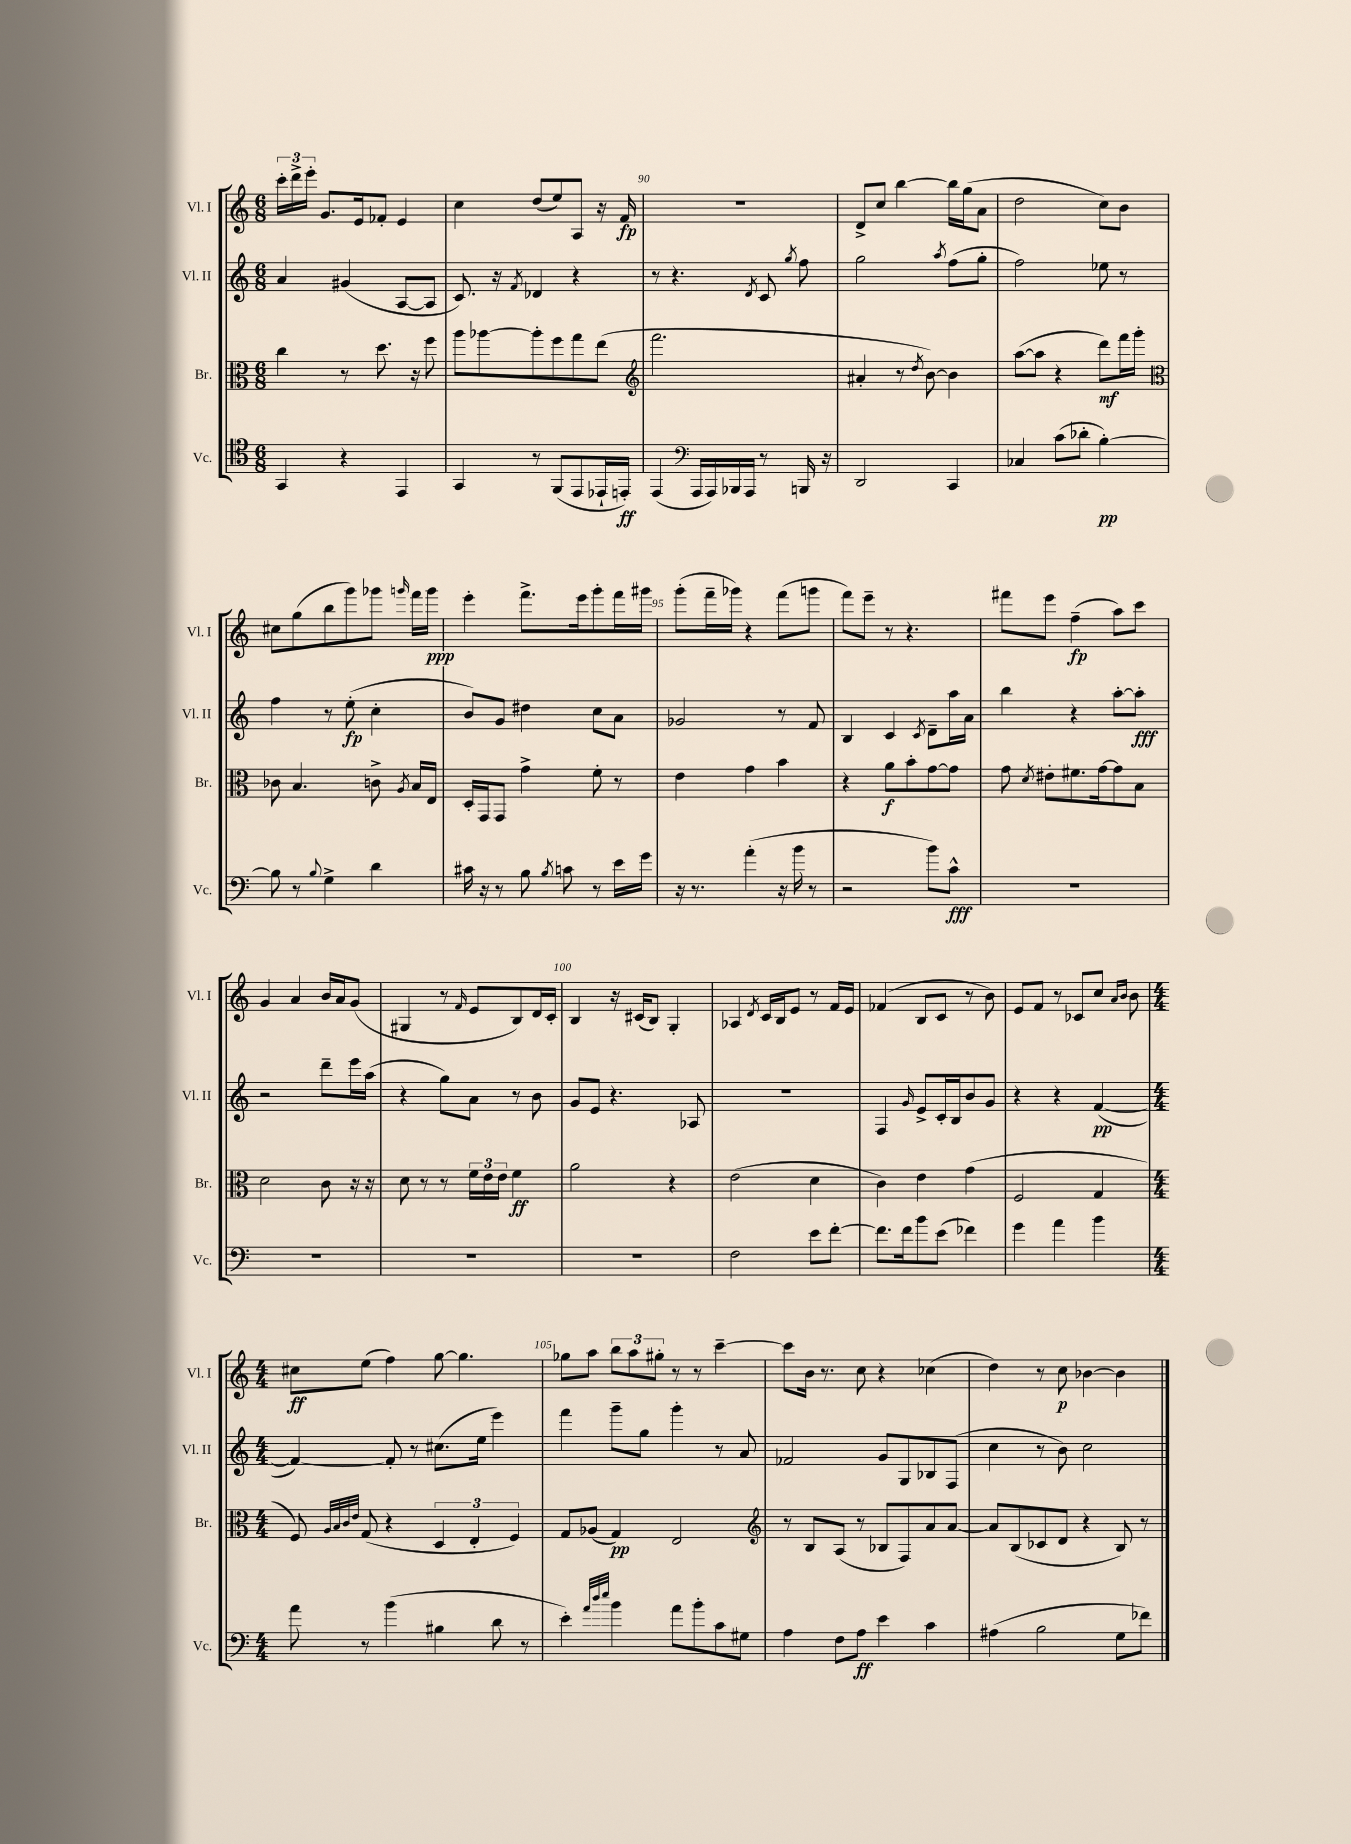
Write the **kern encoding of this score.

**kern	**kern	**kern	**kern
*staff4	*staff3	*staff2	*staff1
*clefC4	*clefC3	*clefG2	*clefG2
*k[]	*k[]	*k[]	*k[]
*M6/8	*M6/8	*M6/8	*M6/8
4GG	4cc	4a	24ccc'
.	.	.	24ddd^
.	.	.	24eee'
.	.	.	8.g
4r	8r	(4g#	.
.	.	.	16e
.	8.dd	.	8f-'
4EE	.	[8A	4e
.	16r	.	.
.	8ff	8A]	.
=	=	=	=
4GG	8aa	8.c)	4cc
.	[8aa-	.	.
.	.	16r	.
.	.	8qf	.
8r	8aa-']	4d-	(8dd
(8FF	8ff	.	8ee)
8EE	8gg	4r	8A
16EE-`	(8ee	.	16r
16EE')	.	.	16f
=	=	=	=
*	*clefG2	*	*
(4EE	2.fff	8r	2.r
.	.	4.r	.
*clefF4	*	*	*
16AAA	.	.	.
16AAA)	.	.	.
16BBB-	.	.	.
16AAA	.	.	.
.	.	8qd	.
8r	.	8c	.
.	.	8qgg	.
16BBB	.	8ff	.
16r	.	.	.
=	=	=	=
2DD	4a#'	2gg	8d^
.	.	.	8cc
.	8r	.	[4bb
.	8qdd	.	.
.	[8b)	.	.
.	.	8qaa	.
4CC	4b]	(8ff	16bb]
.	.	.	(16gg
.	.	8gg'	8a
=	=	=	=
4C-	([8aa	2ff)	2dd
.	8aa]	.	.
(8c	4r	.	.
8d-'	.	.	.
[4B')	8ddd)	8ee-	8cc)
.	16fff	8r	8b
.	16ggg'	.	.
=	=	=	=
*	*clefC3	*	*
8B]	8c-	4ff	8cc#
8r	4.B	.	(8gg
8qqB	.	.	.
4G^	.	8r	8bb
.	.	(8ee'	8ggg)
4d	8c^	4cc'	8ggg-
.	8qA	.	16qqggg
.	16B	.	16fff
.	16E	.	16ggg
=	=	=	=
16c#	16D'	8b)	4eee'
16r	16GG	.	.
8r	8GG	8g	.
8B	4g^	4dd#	8.fff^
8qB	.	.	.
8c	.	.	.
.	.	.	16eee
8r	8f'	8cc	8ggg'
16e	8r	8a	16fff
16g	.	.	16ggg#
=	=	=	=
16r	4e	2g-	(8ggg'
8.r	.	.	.
.	.	.	16fff~
.	.	.	16ggg-)
(4a'	4g	.	4r
16r	4b	8r	(8fff
16b	.	.	.
8r	.	8f	8ggg
=	=	=	=
2r	4r	4B	8fff)
.	.	.	8eee~
.	8a	4c	8r
.	8b'	.	4.r
.	.	8qc	.
8b)	[8g	8d~	.
8c^^	8g]	16aa	.
.	.	16a	.
=	=	=	=
2.r	8g	4bb	8fff#
.	8qd	.	.
.	8e#'	.	8eee
.	8.f#	4r	(4ff~
.	[16g	.	.
.	8g]	[8aa'	8aa)
.	8B	8aa']	8ccc
=	=	=	=
2.r	2d	2r	4g
.	.	.	4a
.	8c	8ddd~	16b
.	.	.	16a
.	16r	16eee	(8g
.	16r	(16aa	.
=	=	=	=
2.r	8d	4r	4G#
.	8r	.	.
.	8r	8gg)	8r
.	.	.	16qqf
.	24f	8a	8e
.	24e	.	.
.	24e	.	.
.	4f	8r	8B)
.	.	8b	16d
.	.	.	16c'
=	=	=	=
2.r	2a	8g	4B
.	.	8e	.
.	.	4.r	16r
.	.	.	(16c#
.	.	.	8B)
.	4r	.	4G'
.	.	8A-	.
=	=	=	=
2F	(2e	2.r	4A-
.	.	.	8qd
.	.	.	16c
.	.	.	16B
.	.	.	8e
8e	4d	.	8r
[8f'	.	.	16f
.	.	.	16e
=	=	=	=
8.f]	4c)	4F	(4f-
16f	.	.	.
.	.	16qqg	.
8b	4e	8e^	8B
(8e	.	16c'	8c
.	.	16B	.
4f-)	(4g	8b	8r
.	.	8g	8b)
=	=	=	=
4g	2F	4r	8e
.	.	.	8f
4a	.	4r	8r
.	.	.	8c-
4b	4G	([4f	8cc
.	.	.	16qqa
.	.	.	16qqb
.	.	.	8b
=	=	=	=
*M4/4	*M4/4	*M4/4	*M4/4
8a	8F)	4f_)	8cc#
.	32qqA	.	.
.	32qqB	.	.
.	32qqc	.	.
.	32qqe	.	.
8r	(8G	.	(8ee
(4b	4r	8f']	4ff)
.	.	8r	.
4B#	6D	(8.cc#	[8gg
.	.	.	4.gg]
.	6E'	.	.
.	.	16ee	.
8d	.	4eee)	.
.	6F)	.	.
8r	.	.	.
=	=	=	=
4e')	8G	4fff	8gg-
.	(8A-	.	8aa
32qqa	.	.	.
32qqdd	.	.	.
32qqee	.	.	.
4b	4G)	8ggg~	12bb
.	.	.	12aa
.	.	8gg	.
.	.	.	12gg#'
8a	2E	4ggg'	8r
8b'	.	.	8r
8c	.	8r	[4ccc~
8G#	.	8a	.
=	=	=	=
*	*clefG2	*	*
4A	8r	2f-	8ccc]
.	8B	.	16b
.	.	.	8.r
8F	(8A	.	.
8A	8r	.	8cc
4e	8B-	8g	4r
.	8F)	8G	.
4c	8a	8B-	(4cc-
.	[8a	(8F	.
=	=	=	=
(4A#	8a]	4cc	4dd)
.	(8B	.	.
2B	8c-	8r	8r
.	8d	8b)	8cc
.	4r	2cc	[4b-
8G	8B)	.	4b-]
8f-)	8r	.	.
==	==	==	==
*-	*-	*-	*-
